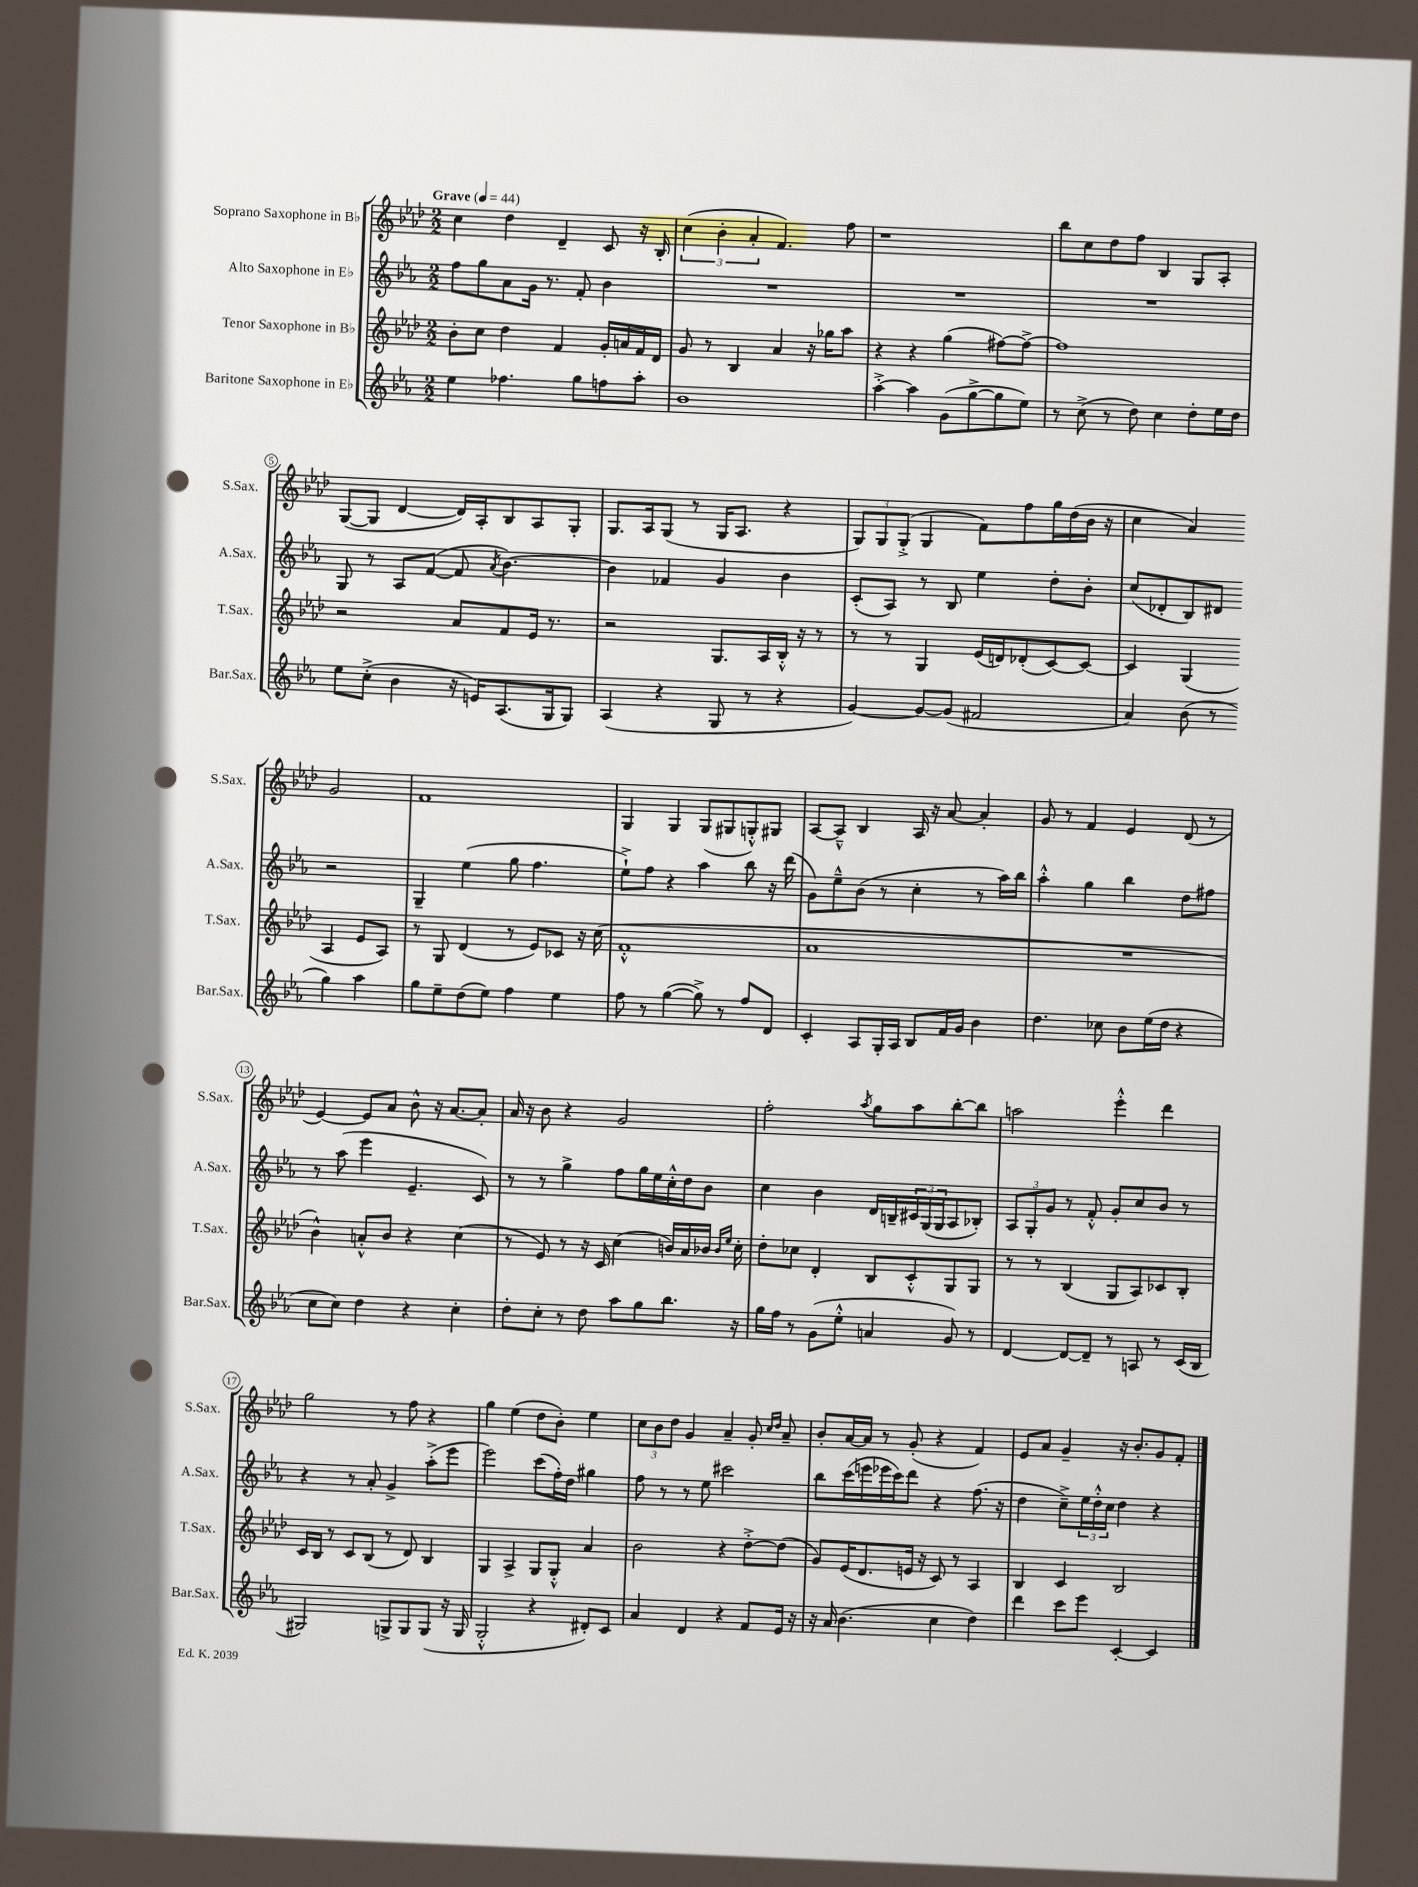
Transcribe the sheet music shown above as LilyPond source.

<<
\new StaffGroup <<
\new Staff = "s0" \with { instrumentName = "Soprano Saxophone in Bb" shortInstrumentName = "S.Sax." } {
    \clef treble \key aes \major \numericTimeSignature \time 2/2 \tempo "Grave" 4 = 44
    c''4 des''4 des'4-- c'8 r16 bes16-. |
    \tuplet 3/2 { c''4( bes'4-. aes'4-. } f'4.) f''8 |
    r1 |
    bes''8 c''8 des''8 f''8 bes4 g8 aes8-. |
    g8~( g8 des'4~ des'16) aes16-. bes8 aes8 g8-. |
    g8. aes16 g8( r8 g16 aes8. r4 |
    \tuplet 3/2 { g8) g8 g8-.->( } g4 f'8) f''8 g''16 des''16( bes'16 r16 |
    c''4 aes'4) g'2 |
    f'1 |
    g4 g4 g8( gis8 g8-.-^) gis8 |
    aes8~ aes8---^ bes4 aes16 r16 aes'8~ aes'4-. |
    g'8 r8 f'4 ees'4 des'8( r8 |
    ees'4~) ees'8 aes'8 bes'8-^ r16 aes'8.~ aes'8-. |
    aes'16 r16 bes'8 r4 g'2 |
    f''2-. \acciaccatura { aes''8 } g''8 aes''8 bes''8~-. bes''8 |
    a''2 ees'''4-.-^ des'''4 |
    g''2 r8 f''8 r4 |
    g''4 ees''4( des''8 bes'8-.) ees''4 |
    \tuplet 3/2 { c''8 bes'8 des''8 } g'4 aes'4-- g'8-. \grace { c''16 des''16 } aes'8-- |
    bes'8-. aes'16~ aes'16 r8 g'8-.( r4 f'4) |
    ees'8 aes'8 g'4-- r16 bes'8.-. g'8 f'8-. \bar "|." |
}
\new Staff = "s1" \with { instrumentName = "Alto Saxophone in Eb" shortInstrumentName = "A.Sax." } {
    \clef treble \key ees \major \numericTimeSignature \time 2/2
    f''8 g''8 aes'8 g'16 r8. f'8-. bes'4 |
    R1 |
    R1 |
    R1 |
    g8 r8 aes8 f'8~( f'8 \acciaccatura { aes'8 } bes'4.~) |
    bes'4 fes'4 g'4 bes'4 |
    c'8-.( aes8) r8 bes8 ees''4 d''8-. bes'8-. |
    c''8( des'8-. bes8) dis'8 r2 |
    g4-- ees''4( g''8 f''4. |
    ees''8-!->) f''8 r4 aes''4 bes''8 r16 d'''16( |
    g'8) ees''8---^ bes'8( r8 c''4-. r8 aes''16) bes''16 |
    aes''4-.-^ g''4 bes''4 d''8 fis''8 |
    r8 aes''8( ees'''4 ees'4.-- c'8) |
    r8 r8 g''4-> f''8 g''16 ees''16 c''16-.-^ d''16 bes'8 |
    c''4 bes'4 d'16 b16-- \tuplet 3/2 { cis'16 g16( g16 } aes8 bes8-.) |
    \tuplet 3/2 { aes8 g8-. g'8 } r8 f'8-.-^ g'8-. c''8 bes'8 r8 |
    r4 r8 aes'8-. g'4-> aes''8-.->( ees'''8 |
    ees'''2) c'''8( f''16-.) d''16 gis''4 |
    f''8 r8 r8 ees''8 cis'''2 |
    bes''8 c'''16( e'''16 ees'''16 c'''16) d'''8 r4 f''8.( r16 |
    d''4 c''8--->) \tuplet 3/2 { ees''16 d''16-.-^ c''16 } d''4 r4 \bar "|." |
}
\new Staff = "s2" \with { instrumentName = "Tenor Saxophone in Bb" shortInstrumentName = "T.Sax." } {
    \clef treble \key aes \major \numericTimeSignature \time 2/2
    bes'8-. c''8 des''4 f'4 g'16-. a'16 f'16 des'16 |
    g'8 r8 bes4 aes'4 r16 ges''16 aes''8 |
    r4 r4 g''4( fis''8~) fis''8~-> |
    fis''1 |
    r2 aes'8 f'8 ees'16 r8. |
    r2 g8. aes16 bes16-.-^ r16 r8 |
    r8 r8 g4 ees'16( d'16) des'8-.( c'8~) c'8~ |
    c'4 g4( aes4 ees'8 aes8) |
    r8 g8 des'4( r8 ees'8) ces'8 r16 c''16( |
    f'1-.-^ |
    aes'1 |
    R1 |
    bes'4-^) a'8-.-^ bes'8 r4 c''4( |
    r8 ees'8) r8 r16 c'16 c''4( b'16) aes'16 bes'16 \grace { bes'16 ees''16 } c''16-. |
    des''8-. ces''8 des'4-. bes8 c'8-.-^ g8 g8 |
    r8 r8 bes4( g8 aes8) ces'8 bes8-. |
    c'16 bes16 r8 c'8 bes8( r8 des'8) bes4 |
    g4 aes4-> g8 g8-.-^ aes'4 |
    bes'2 r4 des''8~-.-> des''8( |
    g'8) ees'16( des'8. e'16 r16 c'8) r8 aes4 |
    bes4 c'4 bes2 \bar "|." |
}
\new Staff = "s3" \with { instrumentName = "Baritone Saxophone in Eb" shortInstrumentName = "Bar.Sax." } {
    \clef treble \key ees \major \numericTimeSignature \time 2/2
    ees''4 fes''4. g''8 f''8 aes''8-. |
    bes'1 |
    aes''4~-.-> aes''4 g'8( g''8~-> g''8 ees''8) |
    r8 c''8->( r8 d''8) c''4 d''8-. ees''16 d''16 |
    ees''8 c''8-.->( bes'4 r16 e'16) aes8.( g16 g8) |
    aes4( r4 g8 r8 r4 |
    g'4~) g'8~ g'8( fis'2 |
    aes'4) bes'8( r8 g''4) aes''4 |
    g''8 ees''8-- d''8( ees''8) f''4 ees''4 |
    f''8 r8 g''4~( g''8->) r8 f''8 d'8 |
    c'4-. aes8 g16-. aes16 bes8 f'16 g'16 bes'4 |
    d''4. ces''8 bes'8 ees''16( d''16 r4 |
    c''8 c''8) d''4 r4 c''4-. |
    d''8-. c''8-. r8 d''8 aes''8 g''8 bes''8. r16 |
    g''16 f''16 r8 g'8( ees''8-.-^ a'4 g'8) r8 |
    d'4~ d'8~ d'8-- r8 a8 r8 c'16( bes16 |
    gis2) g8-> g8 g8( r16 g16 |
    g2-.-^ r4 dis'8-.) c'8 |
    aes'4 d'4 r4 f'8 ees'16 r16 |
    r16 aes'16 bes'4.( c''4 d''4) |
    d'''4 c'''8 ees'''8 c'4~-. c'4 \bar "|." |
}
>>
>>
\layout { \context { \Score \override BarNumber.stencil = #(make-stencil-circler 0.1 0.3 ly:text-interface::print) } }
